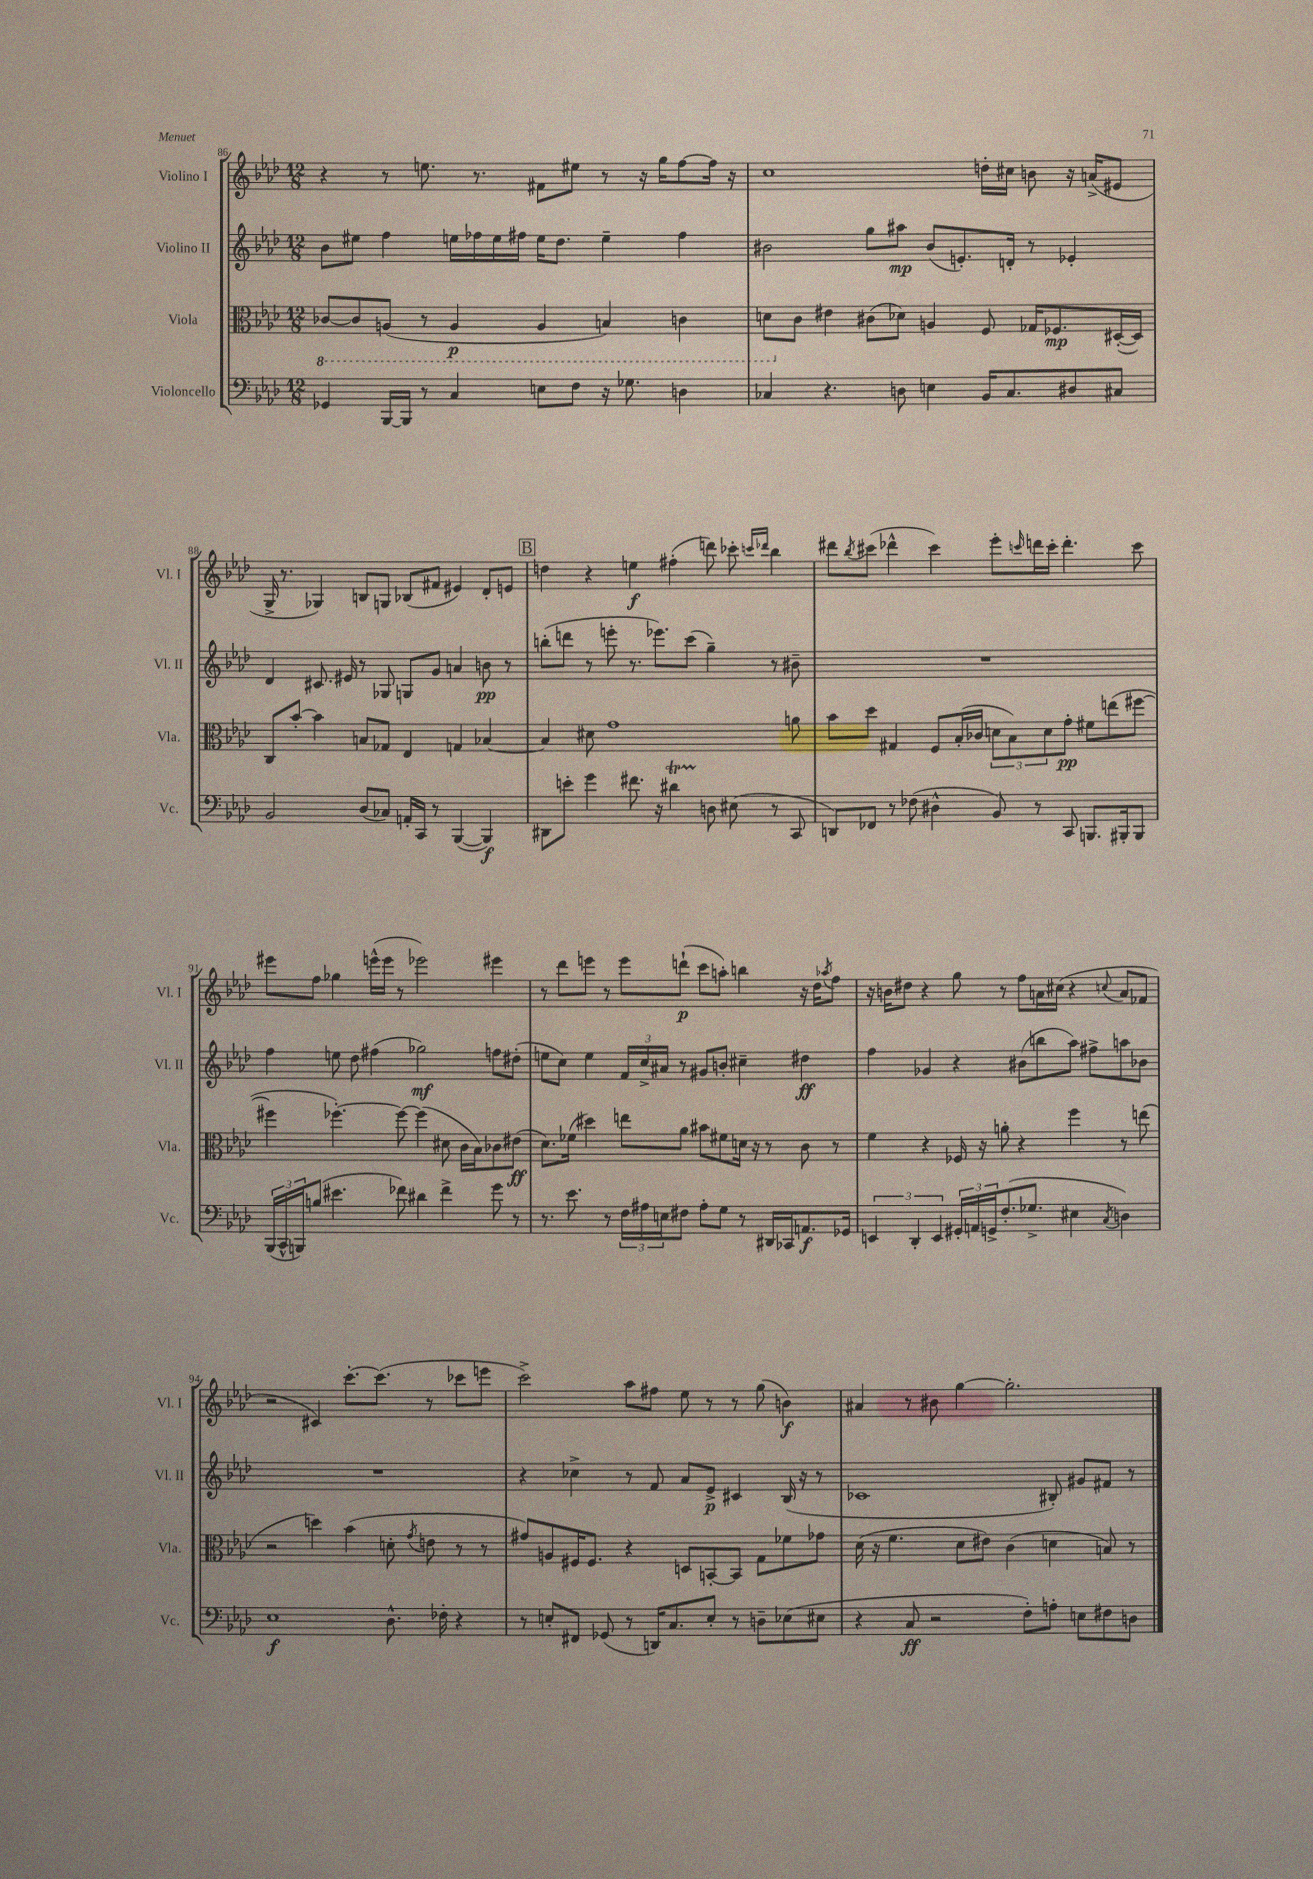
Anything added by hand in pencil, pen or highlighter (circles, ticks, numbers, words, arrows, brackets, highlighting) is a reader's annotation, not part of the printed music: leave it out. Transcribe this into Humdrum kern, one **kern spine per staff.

**kern	**kern	**kern	**kern
*staff4	*staff3	*staff2	*staff1
*clefF4	*clefC3	*clefG2	*clefG2
*k[b-e-a-d-]	*k[b-e-a-d-]	*k[b-e-a-d-]	*k[b-e-a-d-]
*M12/8	*M12/8	*M12/8	*M12/8
4GG-	[8C-	8b-	4r
.	8C-]	8ee#	.
[16BBB-	(8AA	4ff	8r
16BBB-]	.	.	.
8r	8r	.	8.ee
4C	4AA	16ee	.
.	.	16ff-	8.r
.	.	16ee	.
.	.	16ff#	.
8E	4AA	16ee	8f#
.	.	8.dd-	.
8F	.	.	8ee#
16r	4BB)	4ee~	8r
8.G-	.	.	.
.	.	.	16r
.	.	.	16gg
4D	4C	4ff#	[8ff
.	.	.	16ff]
.	.	.	16r
=	=	=	=
4C-	8D	2b#	1cc
.	8c	.	.
4.r	4e#	.	.
.	(8c#	8gg	.
8D	8d-)	8aa#	.
4E	4A	(8b#	.
.	.	8.e')	.
16BB-	8F	.	16dd'
8.C-	.	16d'	16cc#
.	16G-	8r	8b
.	8.F-	.	.
8D#	.	4e-'	16r
.	.	.	(16a^
8C#	([16D#'	.	8e#
.	16D#])	.	.
=	=	=	=
2BB-	8C	4d-	16G^
.	.	.	8.r
.	[8b-'	.	.
.	4b-]	8.c#	4G-)
.	.	16e#	.
(8D-	8B	8r	8B
8C-)	8G-	8G-	8G
16AA'	4E-	8G	(8B-
16CC	.	.	.
8r	.	8g	8f#
([4BBB-	4G	4a	4e#)
4BBB-])	[4B-	8b	8d-'
.	.	8r	8e
=	=	=	=
8DD#	4B-]	(8bb'	4dd
8e'	.	8ddd	.
4g	8d#	8r	4r
.	1g	8eee'	.
8.f#	.	8.r	4ee
16r	.	8.eee-)	.
4d#	.	.	(4ff#'
.	.	(8ccc	.
8D	.	4gg~)	8ddd)
(8E#	.	.	8ccc-'
.	.	.	16qqccc
.	.	.	16qqddd-
8r	.	8r	4bb-
8CC	8a	8b#~	.
=	=	=	=
8DD)	8b-	1.r	8ddd#
.	.	.	8qbb-
8FF-	8dd-	.	(8ccc#
8r	4G#	.	4ddd-^^
(8F-	.	.	.
4D#^^	8F	.	4ccc#)
.	(16B-'	.	.
.	16c-	.	.
8BB-)	12d	.	8eee-'
.	12B-)	.	.
.	.	.	16qqccc
8r	.	.	16ddd
.	12d	.	.
.	.	.	16ccc'
8CC	8g'	.	4.ddd'
8.BBB	8f#	.	.
.	(8ee	.	.
16BBB#'	.	.	.
8BBB#	[8ff#	.	8ccc
=	=	=	=
(24BBB-	4ff#]	4ff	8eee#
24CC^^	.	.	.
24BBB)	.	.	.
(8B	.	.	8ff
4.e#	[4.ff-')	8ee	4gg-
.	.	8dd-	.
.	.	(4ff#	(16eee^^
.	.	.	16eee
8f-)	8ff-_	.	8r
4d#	(4ff-]	2gg-)	2eee-)
4f-^	8d#	.	.
.	16c	.	.
.	16B-)	.	.
8g	8c-	8ff	4eee#
8r	(8e#	(8dd#'	.
=	=	=	=
8.r	8.d-)	8ee	8r
.	.	8cc)	8ddd-
8.e-	(16f-	.	.
.	4dd#)	4ee	8eee
8r	.	.	8r
24F	8ee	24f	8eee
24A#	.	24cc^	.
24E	.	24a#	.
8F#	8a-	8r	(8ddd`
8A#'	8b#	8g#	8ccc
8G	8f#	8b'	8aa')
8r	16d	4cc#~	4bb
.	16r	.	.
16DD#	8r	.	.
16CC-	.	.	.
8.AA	8c	4dd#	16r
.	.	.	16dd-
.	.	.	8qaa-
.	8r	.	8ff
16GG-	.	.	.
=	=	=	=
6EE	4f	4ff	16r
.	.	.	16b
.	.	.	8dd#
6DD-'	.	.	.
.	4r	4g-	4r
6EE	.	.	.
24GG#'	16F-	4r	8gg
24AA	.	.	.
.	16r	.	.
24GG^	.	.	.
(8.F'	8a'	.	8r
.	4r	(8b#	8ff
8.G-^	.	.	.
.	.	8bb	16a
.	.	.	(16cc#
4E#	4ff	8aa-)	4r
.	.	8ff#^	.
8qC	.	.	8qqcc
4D)	8r	8aa	8a
.	(8ee	8b-	8f-
=	=	=	=
1E-	2r	1.r	2r
.	4dd)	.	4c#)
.	(4b-	.	[8.ccc'
.	.	.	(8.ccc]
8.D-^^	8d'	.	.
.	8qg	.	.
.	8e	.	8r
16F-'	.	.	.
4r	8r	.	8ccc-
.	8r	.	8eee
=	=	=	=
8r	8g#)	4r	2ccc^)
8E'	8A	.	.
8FF#	16F#	4cc-^	.
.	8.F#	.	.
(8GG-	.	.	.
8r	4r	8r	8aa-
16DD)	.	8f	8ff#
8.C	.	.	.
.	8D	8a-	8ee-
8E'	[8BB'	8e-^	8r
8r	8BB]	4c#	8r
8D~	8G	.	(8gg
(8E-	8f-	(16B-	4b)
.	.	16r	.
8E#	8g-	8r	.
=	=	=	=
4r	(16d-	1c-	4a#
.	16r	.	.
.	4.f	.	.
8C	.	.	8r
2r	.	.	8b#
.	8d-	.	[4gg
.	8e#)	.	.
.	(4c	.	2.gg']
8F')	.	.	.
8A'	4d	8B#')	.
8E	.	8g#	.
8F#	8B)	8f#	.
8D	8r	8r	.
==	==	==	==
*-	*-	*-	*-
